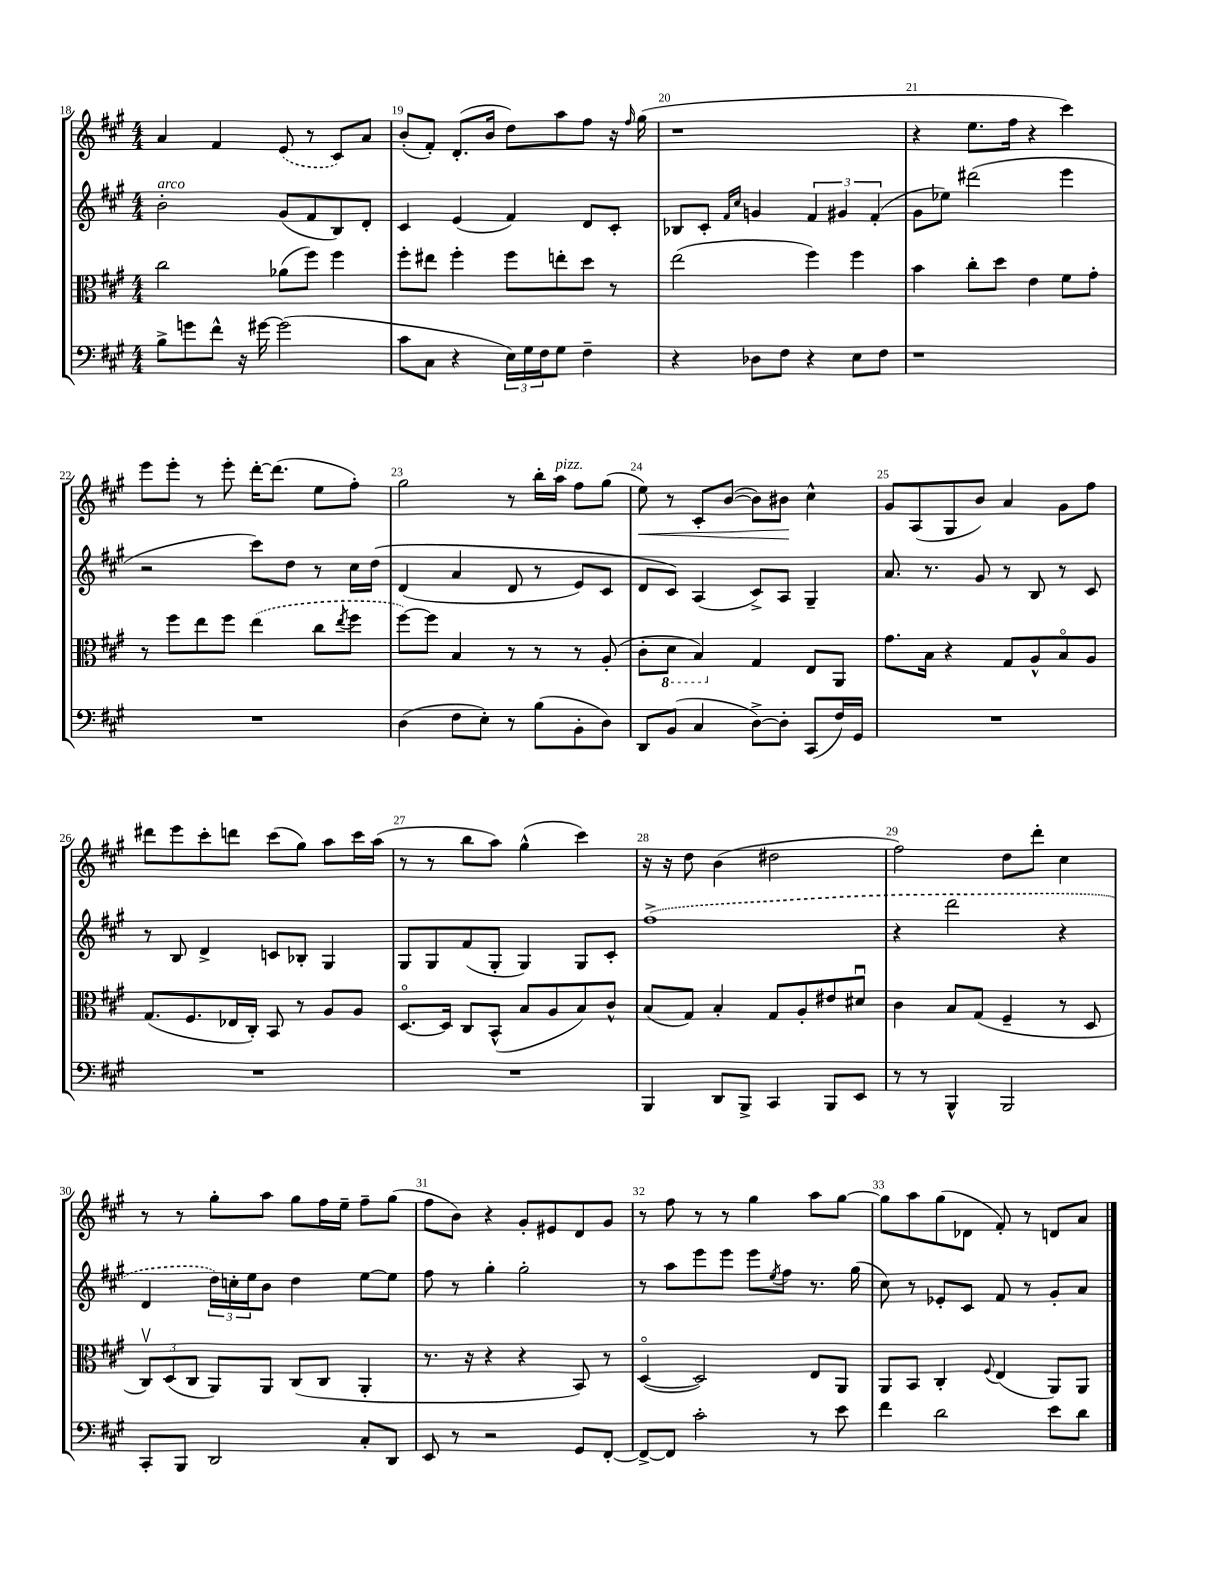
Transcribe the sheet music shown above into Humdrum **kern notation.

**kern	**kern	**kern	**kern
*staff4	*staff3	*staff2	*staff1
*clefF4	*clefC3	*clefG2	*clefG2
*k[f#c#g#]	*k[f#c#g#]	*k[f#c#g#]	*k[f#c#g#]
*M4/4	*M4/4	*M4/4	*M4/4
8B^\L	2cc#\	2b'\	4a/
8g\	.	.	.
8f#^^\J	.	.	4f#/
16r	.	.	.
[16g#\	.	.	.
(2g#\]	(8a-\L	(8g#/L	(8e/
.	8ff#\J)	8f#/	8r
.	4ff#\	8B/)	8c#/L)
.	.	8d'/J	8a/J
=	=	=	=
8c#\L	8ff#'\L	4c#/	(8b'/L
8C#\J	8ee#\J	.	8f#'/J)
4r	4ff#'\	(4e/	(8.d'/L
.	.	.	16b/Jk
24E\LL)	8ff#\L	4f#/)	8dd\L)
24G#\	.	.	.
24F#\J	.	.	.
8G#\J	8ee'\	.	8aa\
4F#~\	8dd\J	8d/L	8ff#\J
.	8r	8c#'/J	16r
.	.	.	16qqff#/
.	.	.	(16gg#\
=	=	=	=
4r	(2ee\	8B-/L	1r
.	.	8c#'/J	.
.	.	16qqf#/LL	.
.	.	16qqcc#/JJ	.
8D-\L	.	4g/	.
8F#\J	.	.	.
4r	4ff#\)	6f#/	.
.	.	6g#/	.
8E\L	4ff#\	.	.
.	.	(6f#'/	.
8F#\J	.	.	.
=	=	=	=
1r	4b\	8g#\L	4r
.	.	8ee-\J)	.
.	8cc#'\L	(2ddd#\	8.ee\L
.	8dd\J	.	.
.	.	.	16ff#\Jk
.	4e\	.	4r
.	8f#\L	4eee\	4ccc#\)
.	8g#'\J	.	.
=	=	=	=
1r	8r	2r	8eee\L
.	8ff#\L	.	8eee'\J
.	8ee\	.	8r
.	8ff#\J	.	8eee'\
.	(4ee\	8ccc#\L)	[16ddd'\LK
.	.	.	(8.ddd\]J
.	.	8dd\J	.
.	8cc#\L	8r	8ee\L
.	8qee/	.	.
.	8ff#\J	16cc#\LL	8ff#'\J)
.	.	&(16dd\JJ	.
=	=	=	=
(4D\	[8ff#\L)	(4d/	2gg#\
.	8ff#\]J	.	.
8F#\L	4B/	4a/	.
8E'\J)	.	.	.
8r	8r	8d/	8r
(8B\L	8r	8r	16bb'\LL
.	.	.	16aa\JJ
8BB'\	8r	8e/L)	8ff#\L
8D\J)	(8A'/	8c#/J	(8gg#\J
=	=	=	=
8DD/L	8c#'\L	8d/L	8ee\)
(8BB/J	8D\J	8c#/J&)	8r
4C#/	4BB/)	(4A/	8c#'/L
.	.	.	([8b/J
[8D^\L)	4G#/	8c#^/L)	8b\]L)
8D'\]J	.	8A/J	8b#\J
(8CC#/L	8E/L	4G#~/	4cc#^^\
16F#/L)	8AA/J	.	.
16GG#/JJ	.	.	.
=	=	=	=
1r	8.g#\L	8.a/	8g#/L
.	.	.	(8A/
.	16B\Jk	8.r	.
.	4r	.	8G#/
.	.	8g#/	8b/J)
.	8G#/L	8r	4a/
.	8A^^/	8B/	.
.	8Bo/	8r	8g#\L
.	8A/J	8c#/	8ff#\J
=	=	=	=
1r	(8.G#/L	8r	8ddd#\L
.	.	8B/	8eee\
.	8.F#/	.	.
.	.	4d^/	8ccc#'\
.	16E-/L	.	8ddd\J
.	16C#'/JJ)	.	.
.	8BB/	8c/L	(8ccc#\L
.	8r	8B-'/J	8gg#\J)
.	8A/L	4G#/	8aa\L
.	8A/J	.	16ccc#\L
.	.	.	(16aa\JJ
=	=	=	=
1r	[8.Do/L	8G#/L	8r
.	.	8G#/	8r
.	16D/]Jk	.	.
.	8C#/L	(8f#/	8bb\L
.	(8BB^^/J	8G#'/J	8aa\J)
.	8B/L	4G#/)	(4gg#^^\
.	8A/	.	.
.	8B/)	8G#/L	4ccc#\)
.	8c#^^/J	8c#'/J	.
=	=	=	=
4BBB/	(8B/L	(1ff#^	16r
.	.	.	16r
.	8G#/J)	.	8dd\
8DD/L	4B'/	.	(4b\
8BBB^/J	.	.	.
4CC#/	8G#/L	.	2dd#\
.	8A'/	.	.
8BBB/L	8e#/	.	.
8EE/J	8d#u/J	.	.
=	=	=	=
8r	4c#\	4r	2ff#\)
8r	.	.	.
4BBB^^/	8B/L	2ddd\	.
.	(8G#/J	.	.
2BBB/	4F#~/	.	8dd\L
.	.	.	8ddd'\J
.	8r	4r	4cc#\
.	8D/	.	.
=	=	=	=
8CC#'/L	12C#v/L)	4d/	8r
.	(12D/	.	.
8BBB/J	.	.	8r
.	12C#/J	.	.
2DD/	8AA/L)	24dd\LL)	8gg#'\L
.	.	24cc'\	.
.	.	24ee\J	.
.	8AA/J	8b\J	8aa\J
.	(8C#/L	4dd\	8gg#\L
.	8C#/J	.	16ff#\L
.	.	.	16ee~\JJ
8C#'/L	4AA'/	[8ee\L	8ff#~\L
8DD/J	.	8ee\]J	(8gg#\J
=	=	=	=
8EE/	8.r	8ff#\	8ff#\L
8r	.	8r	8b\J)
.	16r	.	.
2r	4r	4gg#'\	4r
.	4r	2gg#'\	8g#'/L
.	.	.	8e#/
8GG#/L	8BB/)	.	8d/
[8FF#'/J	8r	.	8g#/J
=	=	=	=
8FF#^/_L	([4Do/	8r	8r
8FF#/]J	.	8aa\L	8ff#\
2c#'\	2D/])	8eee\	8r
.	.	8eee\J	8r
.	.	8eee\L	4gg#\
.	.	8qee/	.
.	.	8ff#\J	.
8r	8E/L	8.r	8aa\L
8e\	8AA/J	.	[8gg#\J
.	.	(16gg#\	.
=	=	=	=
4f#\	8AA/L	8cc#\)	8gg#\]L
.	8BB/J	8r	8aa\
2d\	4C#'/	8e-'/L	(8gg#\
.	.	8c#/J	8d-\J
.	8qqF#/	.	.
.	(4E/	8f#/	8f#'/)
.	.	8r	8r
8e\L	8AA/L)	8g#'/L	8d/L
8d\J	8AA/J	8a/J	8a/J
==	==	==	==
*-	*-	*-	*-
